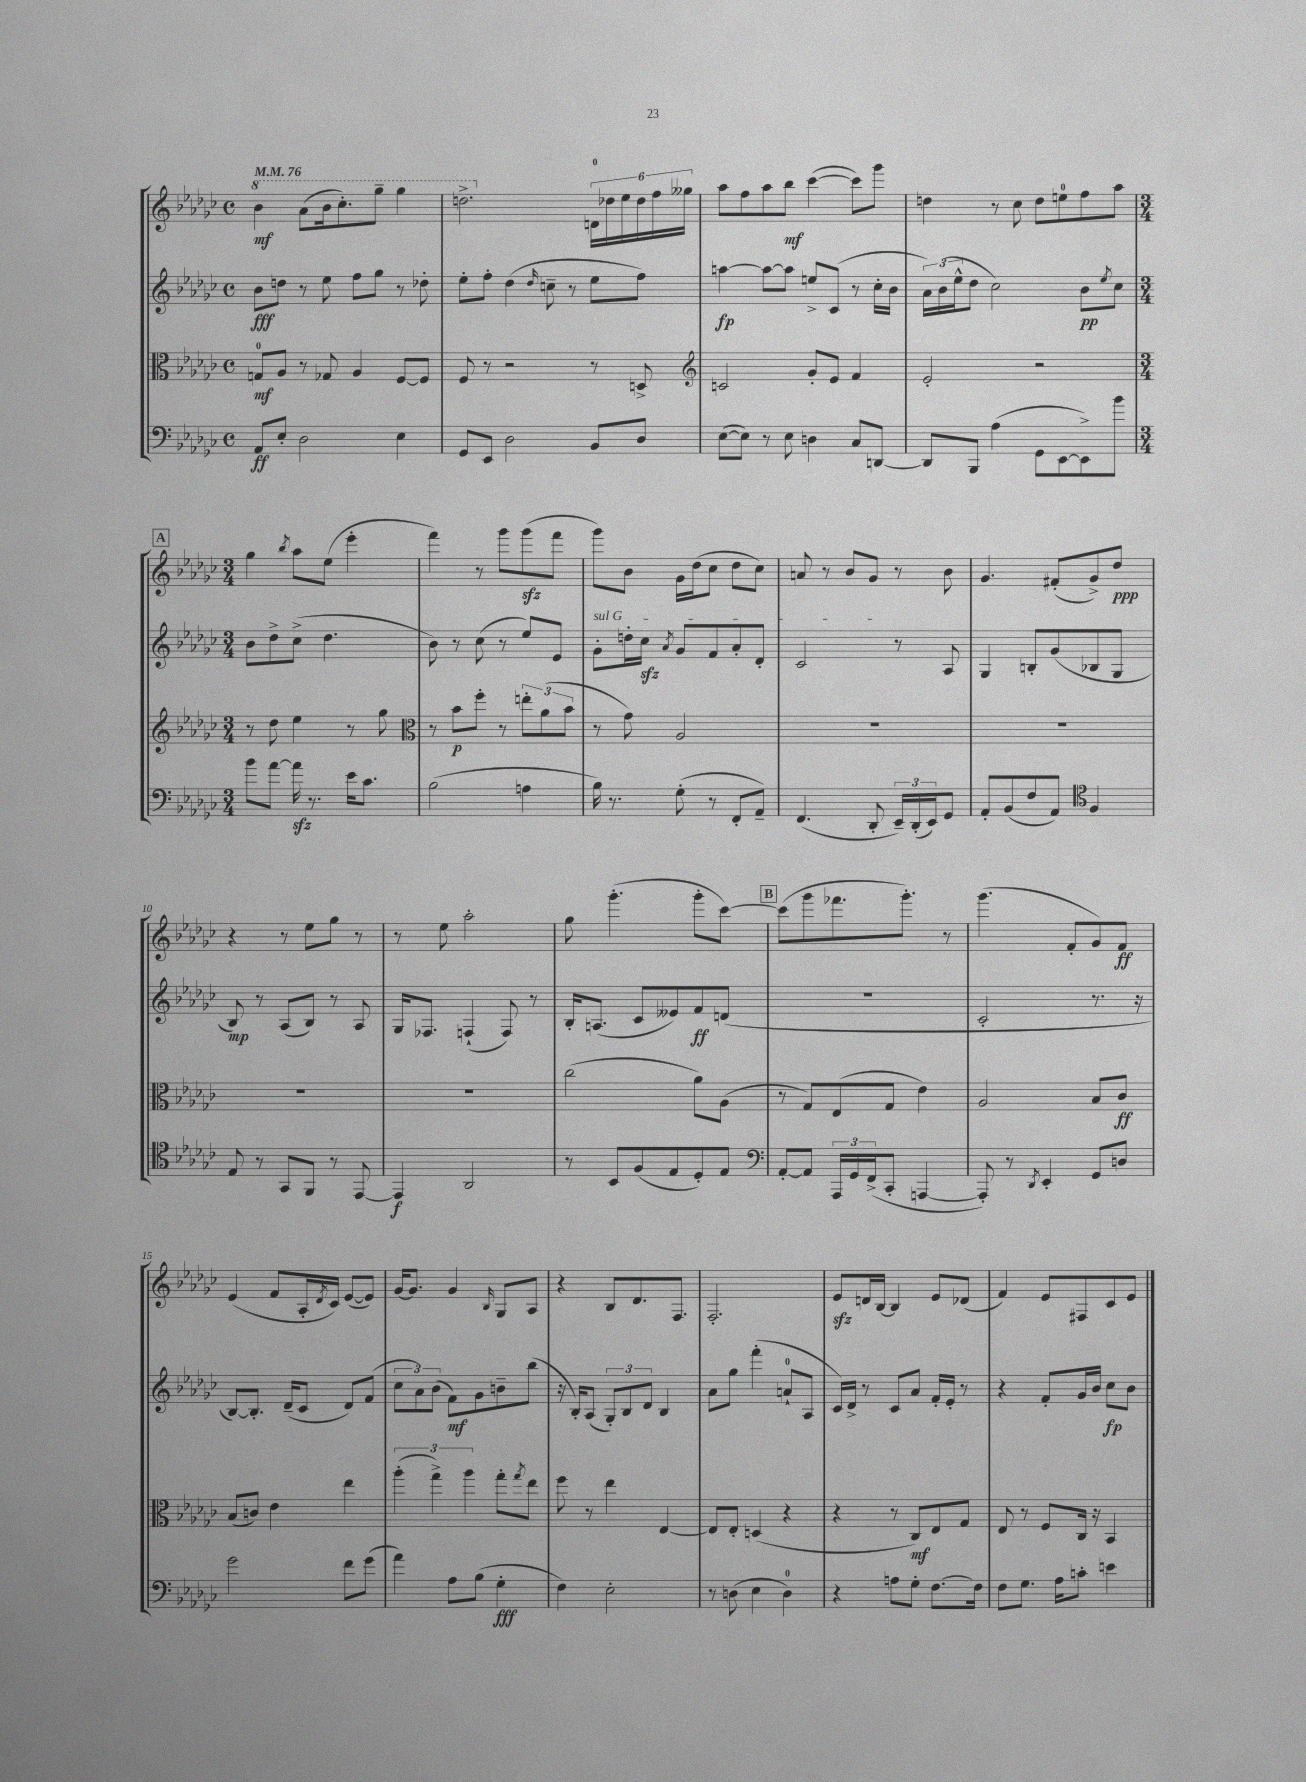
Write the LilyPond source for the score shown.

<<
\new StaffGroup <<
\new Staff = "s0" {
    \clef treble \key ges \major \defaultTimeSignature \time 4/4 \tempo 4 = 76
    \ottava #1 bes''4\mf aes''8( bes''16 ces'''8.-.) ges'''8-- ges'''4 |
    d'''2.-> \ottava #0 \tuplet 6/4 { d'16-0 des''!16 ees''16 des''16 f''16 geses''16 } |
    aes''8 f''8 aes''8 bes''8\mf ces'''4~( ces'''8) ges'''8 |
    d''4 r8 ces''8 d''8 e''8-0 f''8 aes''8 |
    \mark \markup { \box "A" } \numericTimeSignature \time 3/4 ges''4 \acciaccatura { bes''8 } aes''8 ees''8( ees'''4-. |
    f'''4) r8 ges'''8 ges'''8\sfz( f'''8 |
    ges'''8) bes'8 ges'16 des''16( ces''8 des''8 ces''8) |
    a'8 r8 bes'8 ges'8 r8 bes'8 |
    ges'4. fis'8-.( ges'8->) des''8\ppp |
    r4 r8 ees''8 ges''8 r8 |
    r8 ees''8 aes''2-. |
    ges''8 ges'''4.-.( ges'''8-. ces'''8~) |
    \mark \markup { \box "B" } ces'''8( ges'''8 fes'''8. ges'''8.-.) r8 |
    ges'''4.( f'8-. ges'8) f'8\ff |
    ees'4( f'8 aes16-. \acciaccatura { des'8 } ces'16) ees'8~( ees'8) |
    ges'16~ ges'8. ges'4 \grace { bes16 } ges8 aes8 |
    r4 bes8 des'8. f8. |
    f2.-. |
    ees'8\sfz d'16 bes16~ bes4 ees'8 des'8( |
    f'4) ees'8 fis8 ces'8 ees'8 \bar "|." |
}
\new Staff = "s1" {
    \clef treble \key ges \major \defaultTimeSignature \time 4/4
    bes'8\fff d''8 r8 ees''8 f''8 ges''8 r8 des''8-. |
    ees''8-. f''8-. des''4( \grace { des''16 } c''8-- r8 ees''8 f''8) |
    a''4~\fp a''8~ a''8 e''8-> ces'8( r8 ces''16-. bes'16 |
    \tuplet 3/2 { aes'16) bes'16( ees''16-^ } des''8 ces''2) bes'8\pp \acciaccatura { ees''8 } ces''8 |
    \mark \markup { \box "A" } \numericTimeSignature \time 3/4 bes'8 des''8-> ces''8->( des''4. |
    bes'8) r8 ces''8( r8 ees''8) ees'8 |
    \once \override TextSpanner.bound-details.left.text = \markup { \italic "sul G" } ges'8-.\startTextSpan d''16-. ces''16\sfz \acciaccatura { aes'8 } ges'8 f'8 aes'8-. des'8-. |
    ces'2\stopTextSpan r8 aes8 |
    ges4 b8-. ges'8( bes8 ges8 |
    bes8\mp) r8 aes8( bes8) r8 aes8 |
    ges16 fes8. f4-!( f8) r8 |
    bes16-. a8.( ces'8 eeses'8) f'8\ff d'8( |
    \mark \markup { \box "B" } R2. |
    ces'2-. r8. r16 |
    bes8~) bes8.-. des'16--( ces'8 des'8) f'8( |
    \tuplet 3/2 { ces''8 aes'8) bes'8( } f'8\mf) ges'8 b'8-- bes''8( |
    r16 bes16-.) aes8( \tuplet 3/2 { ges8-.) bes8 des'8 } bes4 |
    aes'8 ges''8 f'''4-.( a'8-0-! aes8 |
    ces'16) des'16-> r8 ces'8 aes'8 f'16-. ees'16-. r8 |
    r4 f'8-. ges'16 bes'16 ces''8\fp bes'8 \bar "|." |
}
\new Staff = "s2" {
    \clef alto \key ges \major \defaultTimeSignature \time 4/4
    g8-0\mf aes8 r8 ges8 aes4 f8~ f8 |
    f8 r8 r2 r8 d8-> |
    \clef treble c'2 ges'8-. ees'8 f'4 |
    ees'2-. r2 |
    \mark \markup { \box "A" } \numericTimeSignature \time 3/4 r8 des''8 ees''4 r8 ges''8 |
    \clef alto r8 bes'8\p f''8-. r8 \tuplet 3/2 { e''8-. aes'8( bes'8 } |
    r8 ges'8) aes2 |
    R2. |
    R2. |
    R2. |
    R2. |
    ces''2( aes'8) aes8( |
    \mark \markup { \box "B" } r8 ges8) ees8( ges8 ees'4) |
    aes2 bes8 ces'8\ff |
    bes8( c'8) ees'4 ees''4 |
    \tuplet 3/2 { aes''4-.( ges''4->) aes''4 } ges''8-. \acciaccatura { ges''8 } ees''8 |
    f''8 r8 ees''4 ees4~ |
    ees8 ees8-. d4( r4 |
    r4 r8 ces8\mf) ees8 ges8 |
    ees8 r8 f8 ces16 r16 bes,4 \bar "|." |
}
\new Staff = "s3" {
    \clef bass \key ges \major \defaultTimeSignature \time 4/4
    aes,8\ff ees8-. des2 ees4 |
    ges,8 ees,8 des2 bes,8 des8 |
    ees8~( ees8) r8 ees8 d4 ces8 d,8~ |
    d,8 bes,,8 aes4( ges,8 ees,8~ ees,8->) bes'8 |
    \mark \markup { \box "A" } \numericTimeSignature \time 3/4 bes'8 aes'8~ aes'16\sfz r8. ees'16 ces'8. |
    bes2( a4 |
    bes16) r8. ges8-.( r8 f,8-. aes,8--) |
    f,4.( des,8-. \tuplet 3/2 { ees,16--) des,16-.( ees,16) } ges,8 |
    aes,8-. bes,8( f8 aes,8) \clef tenor f4 |
    ees8 r8 ges,8 f,8 r8 ees,8~ |
    ees,4\f aes,2 |
    r8 bes,8 f8( ees8 des8-.) ees8 |
    \mark \markup { \box "B" } \clef bass aes,8~-. aes,8 \tuplet 3/2 { aes,,16 ges,16 f,16->( } ces,8-. a,,4~ |
    a,,8-.) r8 \acciaccatura { des,8 } ees,4-. ges,8 d8 |
    ges'2 f'8 ges'8( |
    aes'4) aes8 bes8( ges4-.\fff |
    f4) ees2-. |
    r8 d8( ees4 d4-0) |
    r4 a8 ges8-. f8.~ f16 |
    f8 ges8. aes16 c'8-. e'4 \bar "|." |
}
>>
>>
